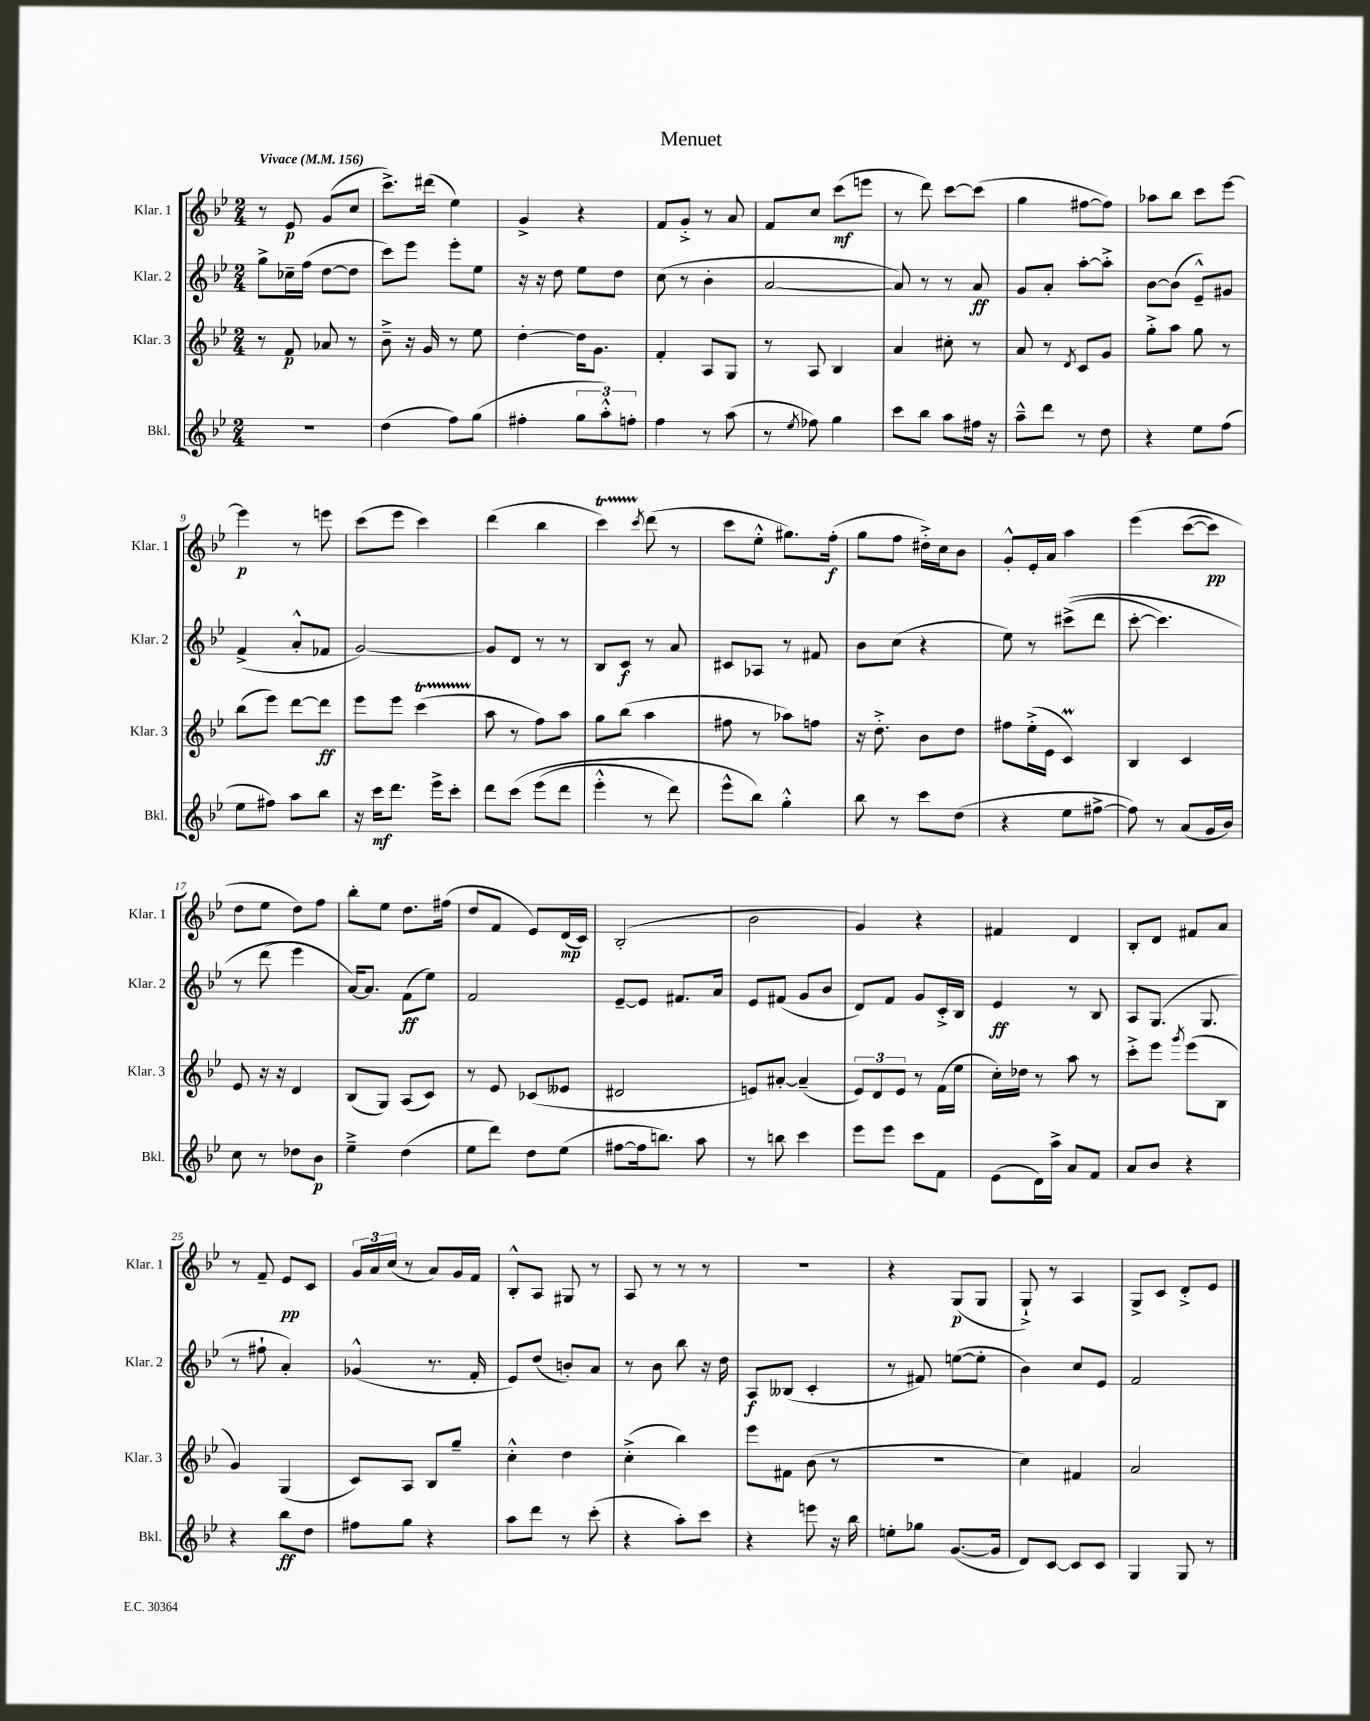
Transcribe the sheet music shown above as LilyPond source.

\header { title = "Menuet" }
<<
\new StaffGroup <<
\new Staff = "s0" \with { instrumentName = "Klar. 1" shortInstrumentName = "Klar. 1" } {
    \clef treble \key bes \major \numericTimeSignature \time 2/4 \tempo "Vivace" 4 = 156
    \autoBeamOff r8 ees'8\p g'8[( c''8] |
    c'''8.[->) dis'''16]( ees''4) |
    g'4-> r4 |
    f'8[ g'8]-.-> r8 a'8 |
    f'8[ c''8] c'''8[\mf( e'''8] |
    r8 d'''8) c'''8[~ c'''8]( |
    g''4 fis''8[~ fis''8]) |
    aes''8[ bes''8] c'''8[ ees'''8]~ |
    ees'''4\p r8 e'''8 |
    c'''8[( ees'''8] c'''4) |
    d'''4( bes''4 |
    c'''4\startTrillSpan) \acciaccatura { c'''8 } d'''8\stopTrillSpan( r8 |
    c'''8[ ees''8]-.-^ gis''8.[) f''16]-.\f( |
    g''8[ f''8] dis''16[-.->) c''16 bes'8] |
    g'8[-.-^ ees'16-. a'16] a''4 |
    ees'''4\( c'''8[~( c'''8]\pp) |
    d''8[ ees''8] d''8[\) f''8] |
    bes''8[-. ees''8] d''8.[ fis''16]( |
    d''8[ f'8] ees'8[) d'16\mp( c'16]) |
    bes2-.( |
    bes'2 |
    g'4) r4 |
    fis'4 d'4 |
    bes8[-. d'8] fis'8[ a'8] |
    r8 f'8-- ees'8[\pp c'8] |
    \tuplet 3/2 { g'16[ a'16 c''16]( } r8 a'8[) g'16 f'16] |
    bes8[-.-^ a8] gis8 r8 |
    a8 r8 r8 r8 |
    r2 |
    r4 g8[\p( g8] |
    g8-!->) r8 a4 |
    g8[-> c'8] d'8[-.-> ees'8] \bar "|." |
}
\new Staff = "s1" \with { instrumentName = "Klar. 2" shortInstrumentName = "Klar. 2" } {
    \clef treble \key bes \major \numericTimeSignature \time 2/4
    \autoBeamOff g''8[-> ces''16-- f''16]( d''8[~ d''8] |
    c'''8[) ees'''8] ees'''8[-. ees''8] |
    r16 r16 d''8 ees''8[ d''8] |
    c''8( r8 bes'4-. |
    a'2~ |
    a'8) r8 r8 a'8\ff |
    g'8[ a'8]-. a''8[~-. a''8]-.-> |
    bes'8[~ bes'8]( ees'8[---^) gis'8] |
    f'4->( a'8[-.-^ fes'8] |
    g'2~) |
    g'8[ d'8] r8 r8 |
    bes8[ c'8]\f r8 a'8 |
    cis'8[ aes8] r8 fis'8 |
    bes'8[ c''8]( r4 |
    ees''8) r8 cis'''8[->(\( d'''8] |
    c'''8~-. c'''4.) |
    r8 d'''8( ees'''4\) |
    a'16[~) a'8.] f'8[\ff( ees''8]) |
    f'2 |
    ees'8[~-- ees'8] fis'8.[ a'16] |
    ees'8[ fis'8]( g'8[ bes'8] |
    d'8[) f'8] g'8[ c'16-.-> bes16] |
    ees'4\ff r8 bes8 |
    a8[ g8.]( g8. |
    r8 fis''8-! a'4-.) |
    ges'4-^( r8. f'16-. |
    ees'8[) d''8]( b'8[-.) a'8] |
    r8 bes'8 bes''8 r16 d''16 |
    a8[\f beses8]( c'4-. |
    r8 fis'8) e''8[~( e''8]-. |
    bes'4) c''8[ ees'8] |
    f'2 \bar "|." |
}
\new Staff = "s2" \with { instrumentName = "Klar. 3" shortInstrumentName = "Klar. 3" } {
    \clef treble \key bes \major \numericTimeSignature \time 2/4
    \autoBeamOff r8 f'8\p aes'8 r8 |
    bes'8---> r16 g'16 r8 ees''8 |
    d''4~-. d''16[ g'8.] |
    f'4-. a8[ g8] |
    r8 a8 bes4 |
    a'4 cis''8-. r8 |
    a'8 r8 \acciaccatura { d'8 } c'8[ g'8] |
    g''8[-.-> a''8] g''8 r8 |
    bes''8[( ees'''8]) d'''8[~ d'''8]\ff |
    ees'''8[ ees'''8] c'''4\startTrillSpan( |
    a''8\stopTrillSpan r8 f''8[) a''8] |
    g''8[ bes''8]( a''4 |
    fis''8 r8 aes''8[) f''8] |
    r16 d''8.-.-> bes'8[ d''8] |
    fis''8[ ees''16-.->( ees'16] c'4\prall) |
    bes4 c'4 |
    ees'8 r16 r16 d'4 |
    bes8[( g8]) a8[( c'8]) |
    r8 ees'8 ces'8[( eeses'8] |
    dis'2 |
    e'8[) ais'8]~-. ais'4--( |
    \tuplet 3/2 { ees'8[) d'8 ees'8] } r8 f'16[( ees''16] |
    c''16[-.) des''16] r8 a''8 r8 |
    c'''8[-.-> ees'''8] \acciaccatura { g'''8 } ees'''8[( bes8] |
    g'4) g4( |
    c'8[) a8] bes8[ g''8]-- |
    c''4-.-^ d''4 |
    c''4-.->( bes''4) |
    ees'''8[ fis'8] bes'8( r8 |
    r2 |
    c''4) fis'4 |
    a'2 \bar "|." |
}
\new Staff = "s3" \with { instrumentName = "Bkl." shortInstrumentName = "Bkl." } {
    \clef treble \key bes \major \numericTimeSignature \time 2/4
    \autoBeamOff R2 |
    d''4( f''8[) g''8]( |
    fis''4-. \tuplet 3/2 { g''8[ a''8-.-^) f''8]-. } |
    f''4 r8 a''8( |
    r8 \acciaccatura { ees''8 } fes''8) g''4 |
    c'''8[ bes''8] a''8[ fis''16] r16 |
    a''8[---^ d'''8] r8 d''8 |
    r4 ees''8[ f''8]( |
    ees''8[ fis''8]) a''8[ bes''8] |
    r16 c'''16[\mf d'''8.] ees'''16[-> c'''8]-. |
    d'''8[ c'''8]\( ees'''8[( d'''8] |
    ees'''4-.-^ r8 d'''8) |
    ees'''8[-^ bes''8]\) g''4-.-^ |
    bes''8 r8 c'''8[ d''8]( |
    r4 ees''8[ fis''8]~-> |
    fis''8) r8 a'8[( g'16 bes'16]) |
    c''8 r8 des''8[ bes'8]\p |
    ees''4---> d''4( |
    ees''8[ d'''8]) d''8[ ees''8]( |
    fis''8[~ fis''16 b''8.]) a''8 |
    r8 b''8 c'''4 |
    ees'''8[ ees'''8] c'''8[ f'8] |
    ees'8[( d'16) a''16]-> a'8[ f'8] |
    a'8[ bes'8] r4 |
    r4 bes''8[\ff d''8] |
    fis''8[ g''8] r4 |
    a''8[ d'''8] r8 c'''8-.( |
    r4 a''8[-.) c'''8] |
    r4 e'''8 r16 bes''16 |
    e''8[-. ges''8] g'8.[~( g'16] |
    d'8[) c'8]~ c'8[ c'8] |
    g4 g8 r8 \bar "|." |
}
>>
>>
